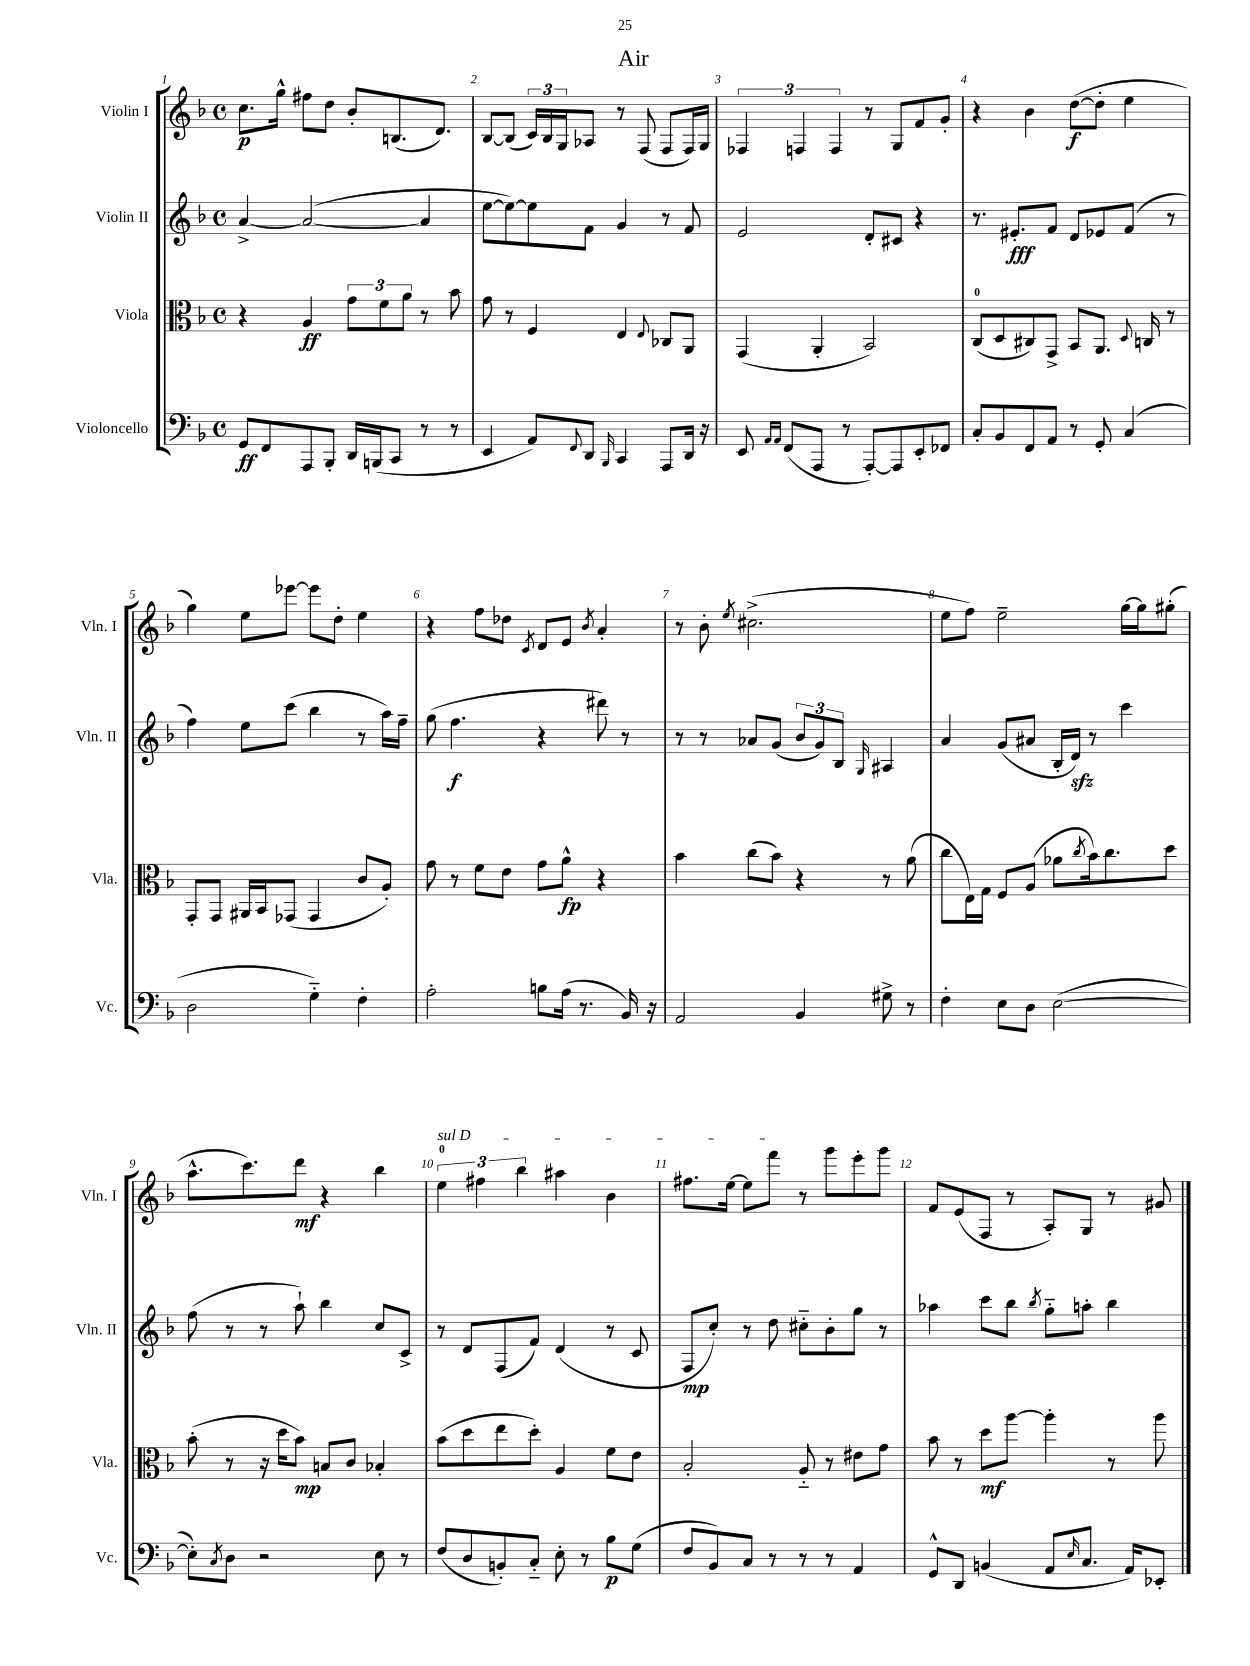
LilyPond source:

\header { title = "Air" }
<<
\new StaffGroup <<
\new Staff = "s0" \with { instrumentName = "Violin I" shortInstrumentName = "Vln. I" } {
    \clef treble \key f \major \defaultTimeSignature \time 4/4
    c''8.\p g''16-^ fis''8 d''8 bes'8-. b8.( d'8.) |
    bes8~ bes8( \tuplet 3/2 { c'16) bes16 g16 } aes8 r8 f8( f8 f16) g16 |
    \tuplet 3/2 { fes4 f4 f4 } r8 g8 f'8 g'8-. |
    r4 bes'4 d''8~\f( d''8-. e''4 |
    g''4) e''8 ees'''8~ ees'''8 d''8-. e''4 |
    r4 f''8 des''8 \acciaccatura { c'8 } d'8 e'8 \acciaccatura { bes'8 } a'4-. |
    r8 bes'8-. \acciaccatura { e''8 } cis''2.->( |
    e''8 f''8) e''2-- g''16~ g''16 gis''8-.( |
    a''8.-^ c'''8.) d'''8\mf r4 bes''4 |
    \tuplet 3/2 { \once \override TextSpanner.bound-details.left.text = \markup { \italic "sul D" } e''4-0\startTextSpan fis''4 bes''4 } ais''4 bes'4 |
    fis''8. e''16~ e''8 f'''8\stopTextSpan r8 g'''8 e'''8-. g'''8 |
    f'8 e'8( f8 r8 a8-.) g8 r8 gis'8 \bar "|." |
}
\new Staff = "s1" \with { instrumentName = "Violin II" shortInstrumentName = "Vln. II" } {
    \clef treble \key f \major \defaultTimeSignature \time 4/4
    a'4~-> a'2~( a'4 |
    e''8~ e''8~) e''8 f'8 g'4 r8 f'8 |
    e'2 d'8-. cis'8 r4 |
    r8. eis'8.-.\fff f'8 d'8 ees'8 f'8( r8 |
    f''4) e''8 c'''8( bes''4 r8 a''16) f''16-- |
    g''8( f''4.\f r4 dis'''8) r8 |
    r8 r8 aes'8 g'8( \tuplet 3/2 { bes'8 g'8) bes8 } \grace { g16 } ais4 |
    a'4 g'8( ais'8 bes16-. d'16\sfz) r8 c'''4 |
    f''8( r8 r8 a''8-!) bes''4 c''8 c'8-> |
    r8 d'8 f8( f'8) d'4( r8 c'8 |
    f8\mp c''8-.) r8 d''8 cis''8-_ bes'8-. g''8 r8 |
    aes''4 c'''8 bes''8 \acciaccatura { bes''8 } g''8-_ a''8-. bes''4 \bar "|." |
}
\new Staff = "s2" \with { instrumentName = "Viola" shortInstrumentName = "Vla." } {
    \clef alto \key f \major \defaultTimeSignature \time 4/4
    r4 a4\ff \tuplet 3/2 { g'8 f'8 a'8 } r8 bes'8 |
    g'8 r8 f4 e4 \appoggiatura { e8 } ces8 a,8 |
    g,4( a,4-. bes,2) |
    c8-0( d8 cis8) g,8-> bes,8 a,8. \appoggiatura { d8 } c16 r8 |
    g,8-. g,8 ais,16 bes,16 ges,8( ges,4 c'8 a8-.) |
    g'8 r8 f'8 e'8 g'8 a'8-^\fp r4 |
    bes'4 c''8( bes'8) r4 r8 a'8( |
    c''8 e16) g16 f8 a8( aes'8 \acciaccatura { c''8 } bes'16) c''8. d''8 |
    bes'8-.( r8 r16 d''16 bes'8\mp) b8 c'8 bes4-. |
    bes'8( d''8 e''8 d''8-.) a4 f'8 e'8 |
    bes2-. a8-_ r8 eis'8 g'8 |
    bes'8 r8 d''8\mf a''8~ a''4-. r8 a''8 \bar "|." |
}
\new Staff = "s3" \with { instrumentName = "Violoncello" shortInstrumentName = "Vc." } {
    \clef bass \key f \major \defaultTimeSignature \time 4/4
    g,8\ff f,8 a,,8 bes,,8-. d,16 b,,16( c,8 r8 r8 |
    e,4 a,8) \appoggiatura { f,8 } d,8 \grace { bes,,16 } c,4 a,,8 d,16 r16 |
    e,8 \grace { a,16 a,16 } f,8( a,,8 r8 a,,8~-.) a,,8 e,8-. fes,8 |
    c8-. bes,8 f,8 a,8 r8 g,8-. c4( |
    d2 g4-_) f4-. |
    a2-. b8 a16( r8. bes,16) r16 |
    a,2 bes,4 gis8-> r8 |
    f4-. e8 d8 e2~( |
    e8-.) \acciaccatura { c8 } d8 r2 e8 r8 |
    f8( d8 b,8-.) c8-_ e8-. r8 bes8\p g8( |
    f8 bes,8) c8 r8 r8 r8 a,4 |
    g,8-^ d,8 b,4( a,8 \grace { e16 } c8. a,16) ees,8-. \bar "|." |
}
>>
>>
\layout { \context { \Score \override BarNumber.break-visibility = ##(#f #t #t) barNumberVisibility = #all-bar-numbers-visible } }
